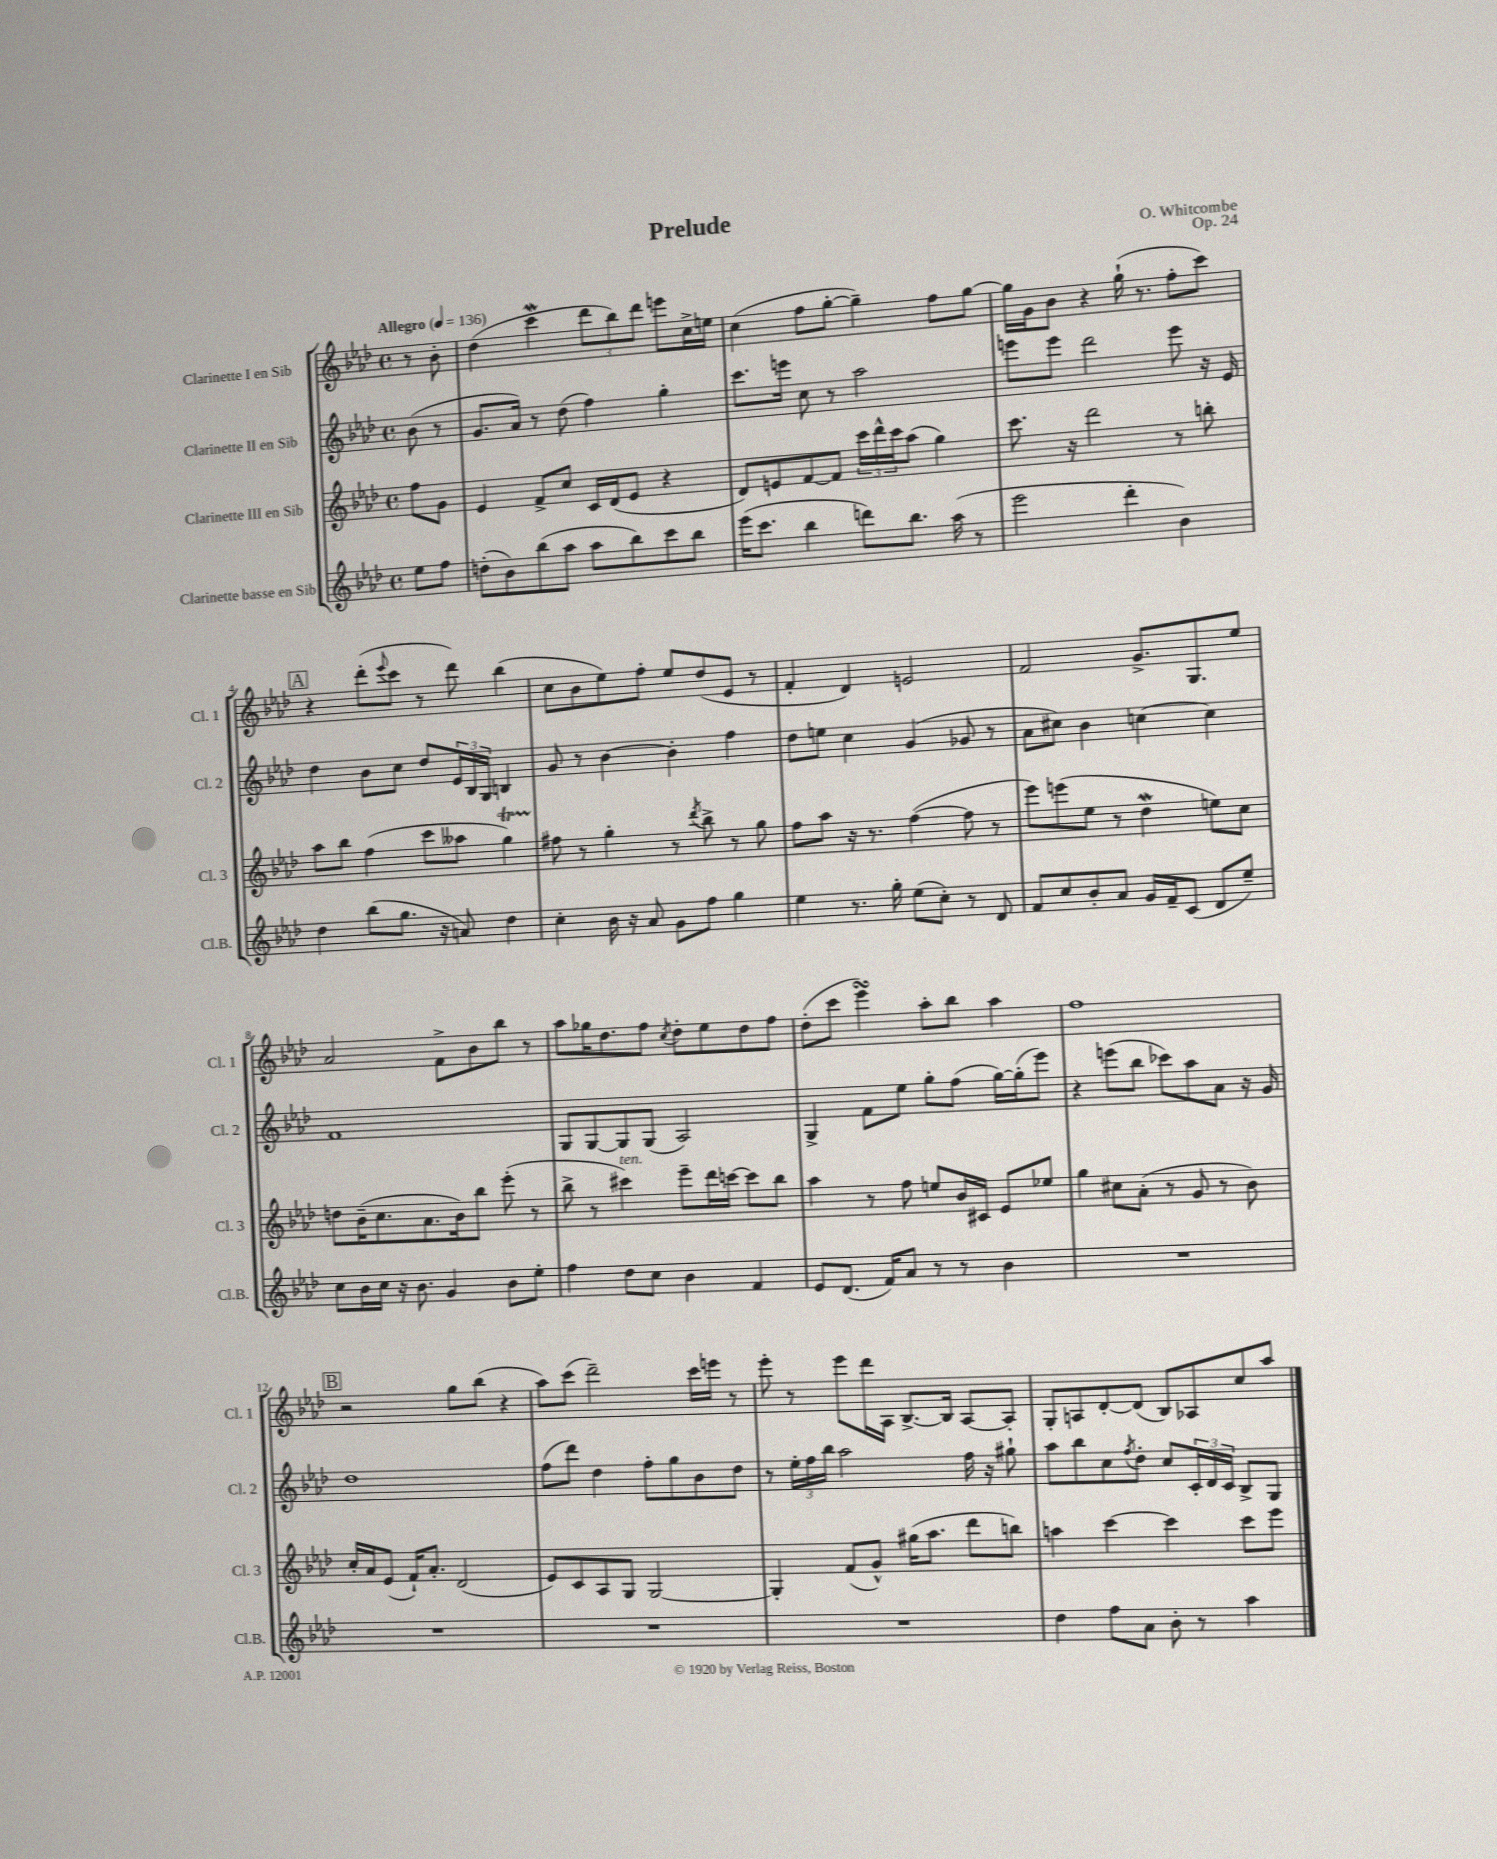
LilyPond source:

\header { title = "Prelude" composer = "O. Whitcombe" opus = "Op. 24" }
<<
\new StaffGroup <<
\new Staff = "s0" \with { instrumentName = "Clarinette I en Sib" shortInstrumentName = "Cl. 1" } {
    \clef treble \key aes \major \defaultTimeSignature \time 4/4 \partial 4 \tempo "Allegro" 4 = 136
    r8 bes'8-. |
    des''4( c'''4\mordent \tuplet 3/2 { des'''8 bes''8) des'''8 } e'''8 c''16-> e''16 |
    c''4( f''8 g''8~-. g''4--) f''8 g''8~ |
    g''16 g'16 bes'8 r4 g''16-!( r8. f''8-. c'''8) |
    \mark \markup { \box "A" } r4 des'''8-.( \appoggiatura { ees'''8 } c'''8 r8 des'''8) bes''4( |
    c''8 bes'8 ees''8) f''8-. ees''8 des''8( ees'8 r8 |
    f'4-. des'4) e'2 |
    f'2 g'8.-> g8. ees''8 |
    aes'2 f'8-> bes'8 bes''8 r8 |
    aes''8 ges''16 des''8. f''8 \acciaccatura { c''8 } des''8-. ees''8 des''8 f''8 |
    des''8-.( c'''8 ees'''4\turn) aes''8-. bes''8 aes''4 |
    f''1 |
    \mark \markup { \box "B" } r2 g''8 bes''8( r4 |
    aes''8) c'''8( des'''2--) c'''16 e'''16 r8 |
    ees'''8-. r8 ees'''8 des'''16 aes16 bes8.~-> bes16 aes8~ aes8-. |
    g8-. a8 des'8~-. des'8( bes8) aes8 c''8 aes''8 \bar "|." |
}
\new Staff = "s1" \with { instrumentName = "Clarinette II en Sib" shortInstrumentName = "Cl. 2" } {
    \clef treble \key aes \major \defaultTimeSignature \time 4/4 \partial 4
    bes'8( r8 |
    g'8. aes'16) r8 des''8( f''4) g''4-. |
    c'''8. e'''16 c''8 r8 aes''2 |
    e'''8 e'''8 des'''2 e'''8 r16 ees'16 |
    \mark \markup { \box "A" } des''4 bes'8 c''8 des''8 \tuplet 3/2 { ees'16 bes16 g16 } b4 |
    g'8 r8 bes'4~ bes'4-. f''4 |
    des''8 e''8 c''4 g'4( ges'8 r8 |
    aes'8 cis''8) bes'4 c''4~ c''4 |
    f'1 |
    g8 g8~ g8 g8( aes2) |
    g4-> f'8 ees''8 g''8-. f''8( g''16~) g''16-.( ees'''8) |
    r4 e'''8( bes''8 ces'''8) aes''8 aes'8 r16 g'16 |
    \mark \markup { \box "B" } des''1 |
    f''8( des'''8) des''4 f''8-. g''8 bes'8 des''8 |
    r8 \tuplet 3/2 { ees''16-. f''16 bes''16 } aes''2 f''16 r16 gis''8-! |
    aes''8 bes''8 c''8 \acciaccatura { f''8 } des''8-. c''8 \tuplet 3/2 { c'16-. des'16 c'16 } bes8-> g8 \bar "|." |
}
\new Staff = "s2" \with { instrumentName = "Clarinette III en Sib" shortInstrumentName = "Cl. 3" } {
    \clef treble \key aes \major \defaultTimeSignature \time 4/4 \partial 4
    f''8 g'8 |
    ees'4 f'8-> c''8 c'16 des'16( ees'8 r4 |
    des'8) e'8 f'8~ f'8 \tuplet 3/2 { c'''16 des'''16-^ c'''16 } aes''8( g''4) |
    c'''8. r16 des'''2 r8 b''8-. |
    \mark \markup { \box "A" } aes''8 bes''8 f''4( c'''8 aeses''8 g''4\startTrillSpan) |
    fis''8\stopTrillSpan r8 g''4-. r8 \acciaccatura { des'''8 } bes''8-> r8 g''8 |
    f''8 aes''8 r16 r8. f''4~( f''8 r8 |
    ees'''8) e'''8( ees''8 r8 des''4\mordent e''8) c''8 |
    d''8 bes'16--( c''8. aes'8. bes'16) bes''8 ees'''8-.( r8 |
    bes''8-> r8 cis'''4^\markup { \italic "ten." }) ees'''8-- des'''16 c'''16~ c'''8 bes''8 |
    aes''4 r8 f''8 e''8 bes'16 cis'16 ees'8 ees''8 |
    g''4 cis''8 aes'8-.( r8 g'8 r8 bes'8) |
    \mark \markup { \box "B" } c''16-. aes'16 ees'8( f'16-!) aes'8.-. des'2( |
    ees'8) c'8 aes8 g8 g2~ |
    g4-. f'8( g'8-^) gis''16( aes''8. des'''8 b''8) |
    a''4 c'''4~ c'''4 c'''8 ees'''8 \bar "|." |
}
\new Staff = "s3" \with { instrumentName = "Clarinette basse en Sib" shortInstrumentName = "Cl.B." } {
    \clef treble \key aes \major \defaultTimeSignature \time 4/4 \partial 4
    ees''8 f''8 |
    d''8-.( bes'8) bes''8( aes''8 aes''8 bes''8) c'''8 bes''8 |
    ees'''16( c'''8. bes''4 d'''8) bes''8. aes''16( r8 |
    ees'''2 des'''4-. bes'4) |
    \mark \markup { \box "A" } des''4 bes''8( g''8. r16 a'8) des''4 |
    c''4-. bes'16 r16 aes'8 g'8 f''8 g''4 |
    ees''4 r8. g''16-. ees''8( c''8-.) r8 des'8 |
    f'8 c''8 bes'8-. aes'8 g'16 f'16-- c'8( des'8 ees''8--) |
    c''8 bes'16 c''16 r16 bes'8. g'4 bes'8 ees''8-. |
    f''4 des''8 c''8 bes'4 f'4 |
    ees'8 des'8.( f'16) aes'8 r8 r8 bes'4 |
    R1 |
    \mark \markup { \box "B" } R1 |
    R1 |
    R1 |
    des''4 f''8 aes'8 bes'8-. r8 aes''4 \bar "|." |
}
>>
>>
